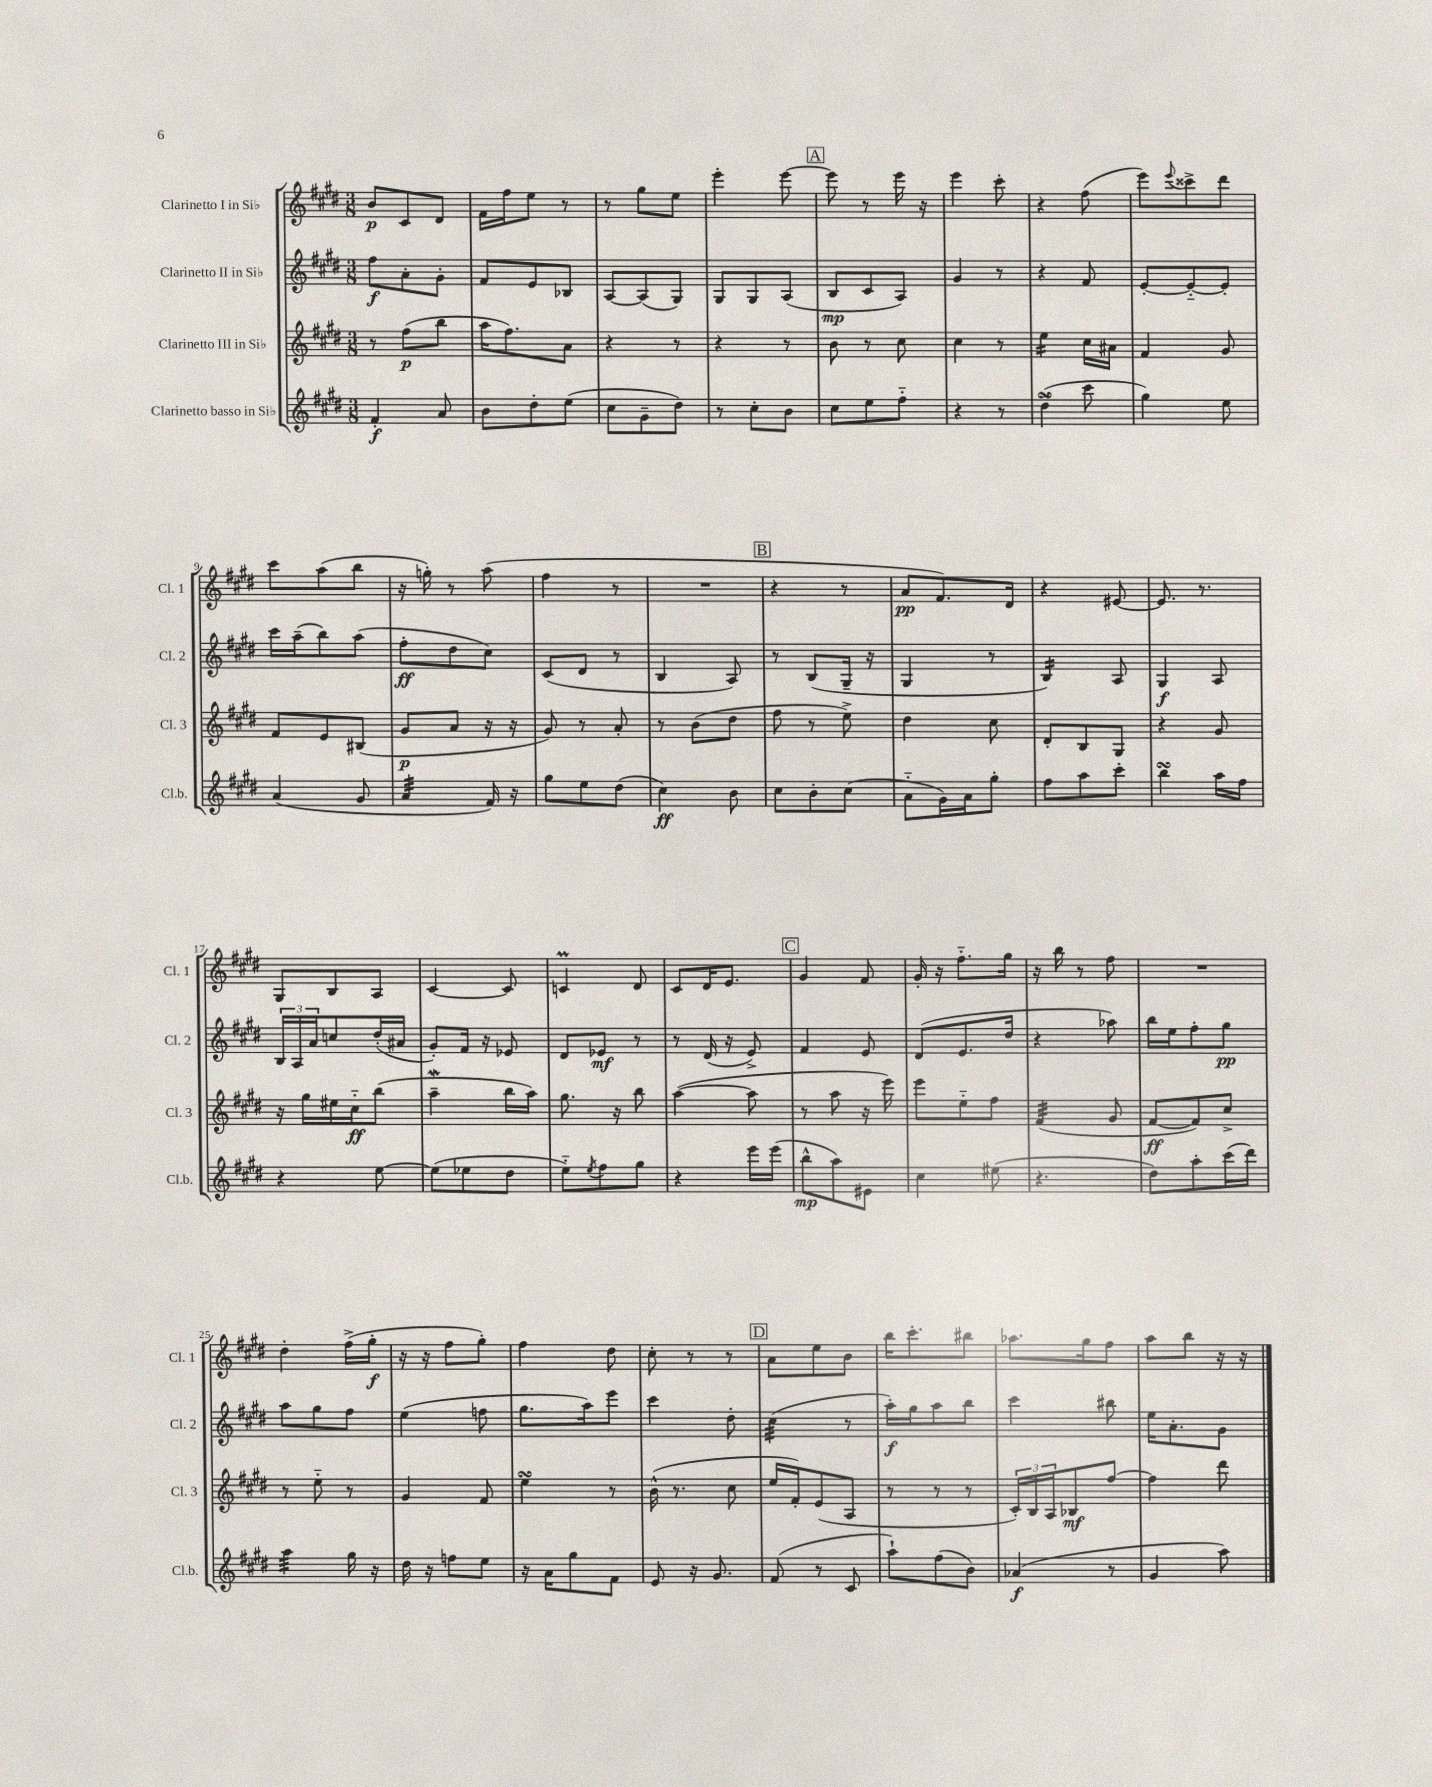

**kern	**kern	**kern	**kern
*staff4	*staff3	*staff2	*staff1
*clefG2	*clefG2	*clefG2	*clefG2
*k[f#c#g#d#]	*k[f#c#g#d#]	*k[f#c#g#d#]	*k[f#c#g#d#]
*M3/8	*M3/8	*M3/8	*M3/8
4f#'	8r	8ff#	8b
.	(8ff#	8a'	8c#
8a	8bb	8g#'	8d#
=	=	=	=
8b	16aa	8f#	16f#
.	8.ff#)	.	16ff#
8dd#'	.	8e	8ee
(8ee	8a	8B-	8r
=	=	=	=
8cc#	4r	[8A	8r
8g#~	.	(8A]	8gg#
8dd#)	8r	8G#)	8ee
=	=	=	=
8r	4r	8G#	4eee'
8cc#'	.	8G#	.
8b	8r	(8A	[8eee
=	=	=	=
8cc#	8b	8B	8eee]
8ee	8r	8c#	8r
8ff#'~	8cc#	8A)	16eee
.	.	.	16r
=	=	=	=
4r	4cc#	4g#	4eee
8r	8r	8r	8ccc#'
=	=	=	=
(4dd#^	4ee	4r	4r
8ccc#	16cc#	8f#	(8ff#
.	16a#	.	.
=	=	=	=
4gg#)	4f#	[8e'	8eee)
.	.	.	8qqeee
.	.	8e'~_	8ccc##^
8ee	8g#	8e']	8ddd#
=	=	=	=
(4a	8f#	16ccc#	8ccc#
.	.	(16aa~	.
.	8e	8bb)	(8aa
8g#	(8B#	(8aa	8bb
=	=	=	=
4a	8g#	8ff#'	16r
.	.	.	16gg')
.	8a	8dd#	8r
16f#)	16r	8cc#)	(8aa
16r	16r	.	.
=	=	=	=
8gg#	8g#)	(8c#	4ff#
8ee	8r	8d#	.
(8dd#	8a'	8r	8r
=	=	=	=
4cc#)	8r	4B	4.r
.	(8b	.	.
8b	8dd#	8A)	.
=	=	=	=
8cc#	8ff#	8r	4r
8b'	8r	(8B	.
(8cc#	8ee^)	16G#~	8r
.	.	16r	.
=	=	=	=
8a'~	4dd#	4G#	8a
16g#)	.	.	8.f#)
16a	.	.	.
8gg#'	8cc#	8r	.
.	.	.	16d#
=	=	=	=
8ff#	8d#'	4B)	4r
8aa	8B	.	.
8ccc#'	8G#	8A	[8e#
=	=	=	=
4bb	4r	4G#	8.e#]
.	.	.	8.r
16aa	8g#	8A	.
16ff#	.	.	.
=	=	=	=
4r	16r	24B	8G#
.	.	24A	.
.	16gg#	.	.
.	.	24a	.
.	16ee#	8cc	8B
.	16cc#'~	.	.
[8ee	(8bb	(16dd#'	8A
.	.	16a#	.
=	=	=	=
(8ee]	4aa~	8g#')	[4c#
8ee-	.	16f#	.
.	.	16r	.
8dd#	16bb	8e-	8c#]
.	16aa)	.	.
=	=	=	=
8ee'~)	8.gg#	8d#	4c
8qee	.	.	.
8ff#	.	8e-	.
.	16r	.	.
8gg#	8bb	8r	8d#
=	=	=	=
4r	([4aa	8r	8c#
.	.	(16d#	16d#
.	.	16r	8.e
16eee	8aa]	8e^)	.
(16eee	.	.	.
=	=	=	=
8bb^^	8r	4f#	4g#
8aa)	8aa	.	.
8e#	16r	8e	8f#
.	16eee)	.	.
=	=	=	=
4cc#	8eee	(8d#	16g#'
.	.	.	16r
.	8ee'~	8.e	8.ff#'~
(8ee#	8ff#	.	.
.	.	16dd#	16gg#
=	=	=	=
4.r	(4f#	4r	16r
.	.	.	16bb
.	.	.	8r
.	8g#	8aa-)	8ff#
=	=	=	=
8dd#)	[8f#	16bb	4.r
.	.	16ee	.
8aa'	8f#])	8ff#'	.
(16ccc#	8cc#^	8gg#	.
16ddd#)	.	.	.
=	=	=	=
4aa	8r	8aa	4dd#'
.	8ee'~	8gg#	.
16gg#	8r	8ff#	(16ff#^
16r	.	.	16gg#'
=	=	=	=
16dd#	4g#	(4ee	16r
16r	.	.	16r
8ff	.	.	8ff#
8ee	8f#	8ff	8gg#')
=	=	=	=
16r	4ee	8.gg#	4ff#
16a	.	.	.
8gg#	.	.	.
.	.	16aa)	.
8f#	8r	8eee	8dd#
=	=	=	=
8e	(16b^^	4ccc#	8cc#'
.	8.r	.	.
16r	.	.	8r
8.g#	.	.	.
.	8cc#	8dd#'	8r
=	=	=	=
(8f#	16ee	(4cc#	8a
.	16f#')	.	.
8r	(8e	.	8ee
8c#	8A	8r	8b
=	=	=	=
8aa`)	8r	16aa')	16bb
.	.	16gg#	8.ccc#'
(8ff#	8r	8aa	.
8b)	8r	8bb	8bb#
=	=	=	=
(4a-	24c#')	4ccc#	8.aa-
.	24B	.	.
.	24A	.	.
.	8B-	.	.
.	.	.	16gg#
8r	[8ff#	8bb#	8ff#
=	=	=	=
4g#	4ff#]	16ee	8aa
.	.	8.a'	.
.	.	.	8bb
8aa)	8ddd#	8g#	16r
.	.	.	16r
==	==	==	==
*-	*-	*-	*-
